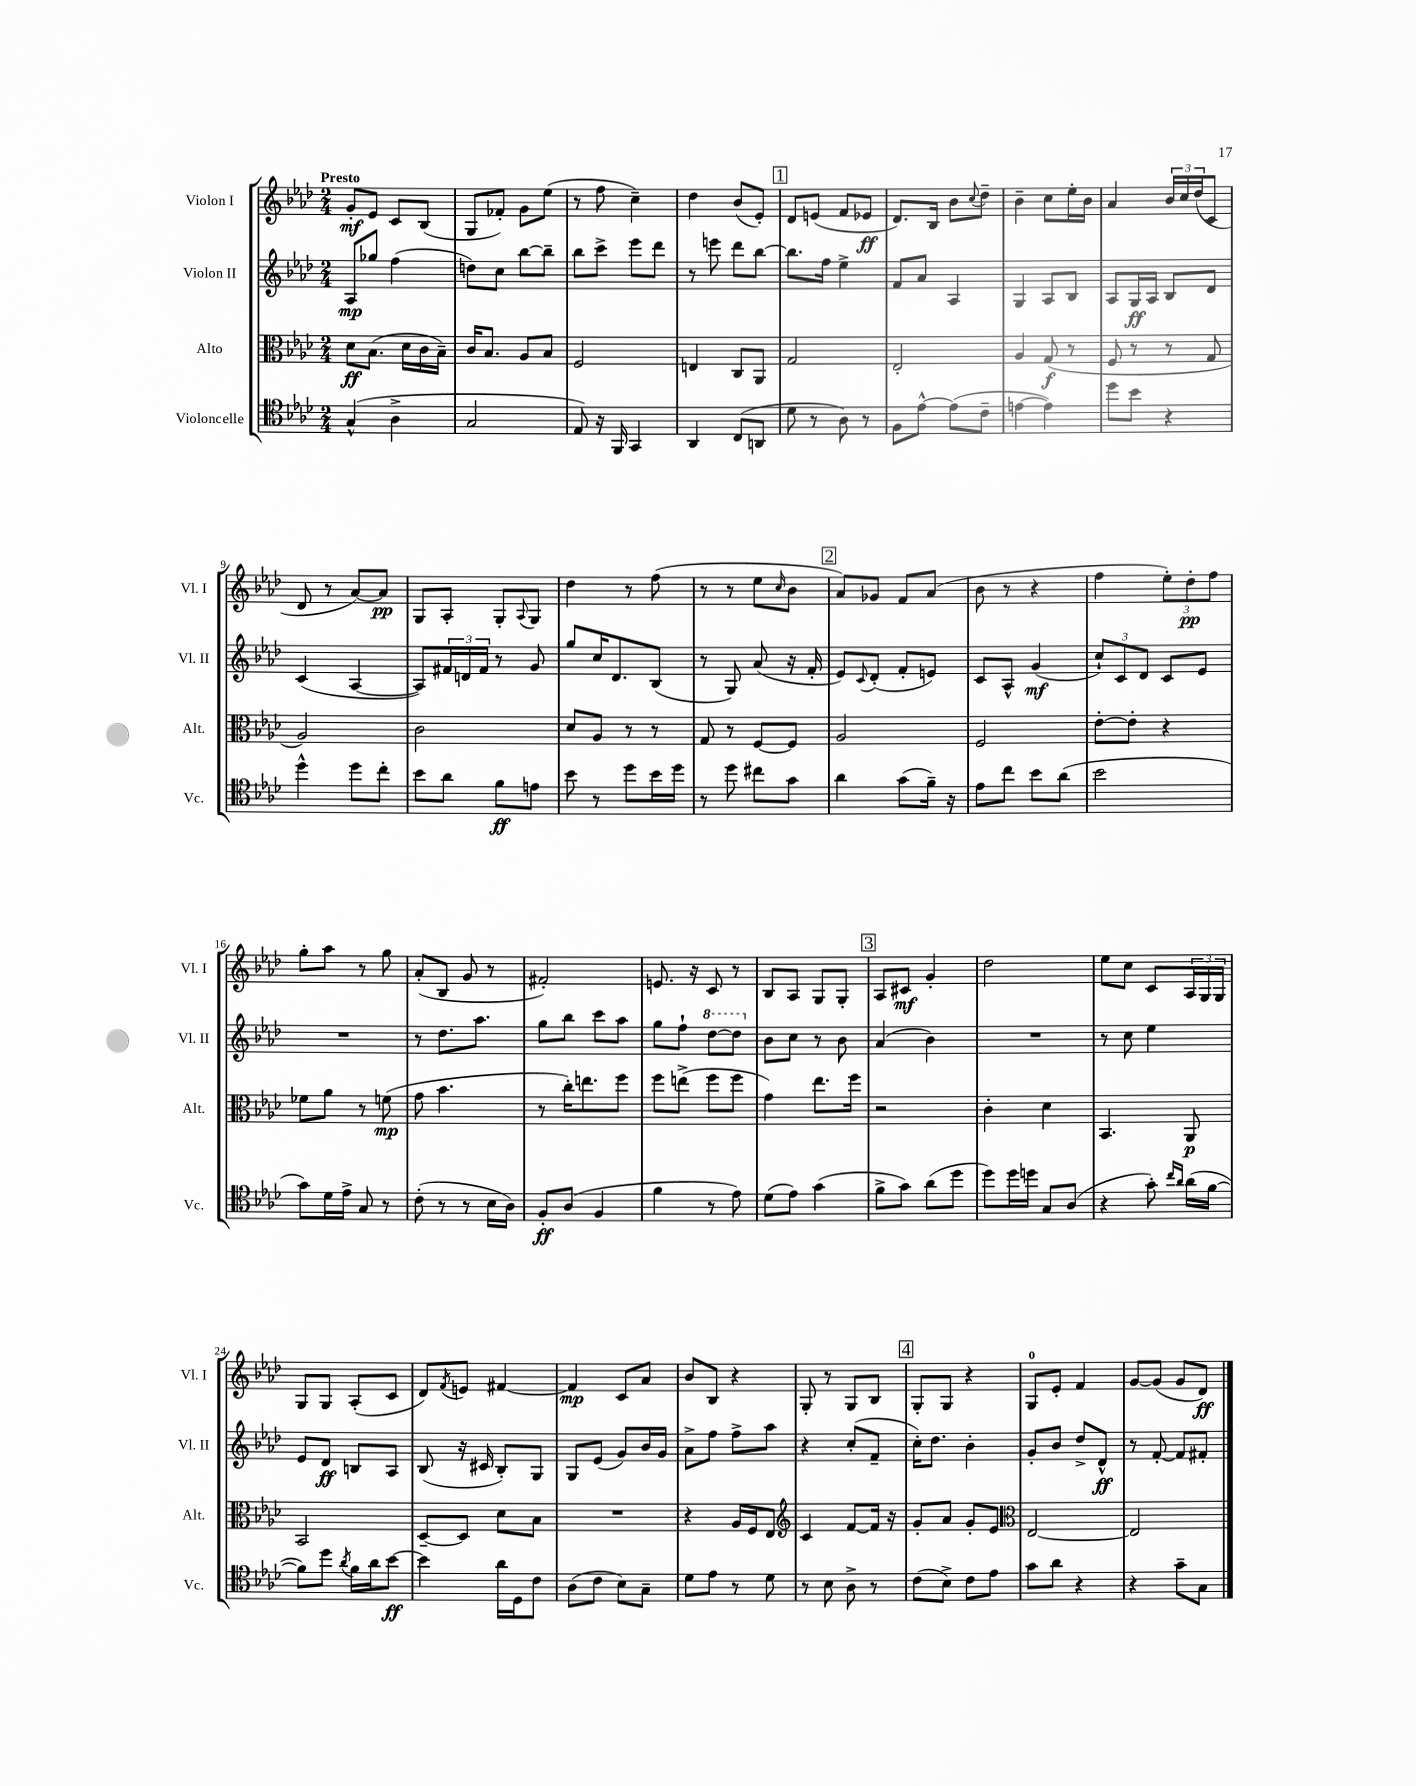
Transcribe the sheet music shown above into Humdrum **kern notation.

**kern	**dynam	**kern	**dynam	**kern	**dynam	**kern	**dynam
*part4	*part4	*part3	*part3	*part2	*part2	*part1	*part1
*staff4	*staff4	*staff3	*staff3	*staff2	*staff2	*staff1	*staff1
*I"Violoncelle	*	*I"Alto	*	*I"Violon II	*	*I"Violon I	*
*I'Vc.	*	*I'Alt.	*	*I'Vl. II	*	*I'Vl. I	*
*clefC4	*	*clefC3	*	*clefG2	*	*clefG2	*
*k[b-e-a-d-]	*	*k[b-e-a-d-]	*	*k[b-e-a-d-]	*	*k[b-e-a-d-]	*
*M2/4	*	*M2/4	*	*M2/4	*	*M2/4	*
=1	=1	=1	=1	=1	=1	=1	=1
!	!	!	!	!	!	!LO:TX:a:B:t=Presto	!
(4G^^/	.	8d-\L	ff	8A-/L	mp	8g'/L	mf
.	.	(8.B-\J	.	8gg-X/J	.	8e-/J	.
4A-^\	.	.	.	(4ff\	.	8c/L	.
.	.	16d-\LL	.	.	.	.	.
.	.	16c\	.	.	.	(8B-/J	.
.	.	16B-~\JJ)	.	.	.	.	.
=2	=2	=2	=2	=2	=2	=2	=2
2G/	.	16c/KL	.	8ddn\L)	.	8G/L	.
.	.	8.B-/J	.	.	.	.	.
.	.	.	.	8cc\J	.	8f-X'/J)	.
.	.	8A-/L	.	[8bb-\L	.	8g\L	.
.	.	8B-/J	.	8bb-~\J]	.	(8ee-\J	.
=3	=3	=3	=3	=3	=3	=3	=3
8E-/)	.	2F/	.	8bb-\L	.	8r	.
16r	.	.	.	8ccc^\J	.	8ff\	.
16FF/	.	.	.	.	.	.	.
4GG/	.	.	.	8eee-\L	.	4cc~\)	.
.	.	.	.	8ddd-\J	.	.	.
=4	=4	=4	=4	=4	=4	=4	=4
4AA-/	.	4En/	.	8r	.	4dd-\	.
.	.	.	.	8eeen\	.	.	.
(8C/L	.	8C/L	.	8ddd-\L	.	(8b-/L	.
8AAn/J	.	8AA-/J	.	[8bb-\J	.	8e-'/J)	.
!!LO:REH:place=s1:t=1
=5	=5	=5	=5	=5	=5	=5	=5
8d-\	.	2G/	.	8.bb-\L]	.	8d-/L	.
8r	.	.	.	.	.	(8en/J	.
.	.	.	.	16ff\Jk	.	.	.
8A-\)	.	.	.	4ee-^\	.	8f/L	.
8r	.	.	.	.	.	8e-X/J	ff
=6	=6	=6	=6	=6	=6	=6	=6
8F\L	.	2E-'/	.	8f/L	.	8.d-/L)	.
[8e-^^\J	.	.	.	8a-/J	.	.	.
.	.	.	.	.	.	16B-/Jk	.
(8e-\L]	.	.	.	4A-/	.	8b-\L	.
.	.	.	.	.	.	8qqcc/	.
8c~\J	.	.	.	.	.	8dd-~\J	.
=7	=7	=7	=7	=7	=7	=7	=7
[4en\	.	4A-/	.	4G/	.	4b-~\	.
4e\])	.	(8G/	f	8A-/L	.	8cc\L	.
.	.	8r	.	8B-/J	.	16ee-'\L	.
.	.	.	.	.	.	16b-\JJ	.
=8	=8	=8	=8	=8	=8	=8	=8
8dd-\L	.	8F/	.	8A-/L	.	4a-/	.
8b-\J	.	8r	.	16G/L	ff	.	.
.	.	.	.	16A-/JJ	.	.	.
4r	.	8r	.	8B-/L	.	24b-/LL	.
.	.	.	.	.	.	24cc/	.
.	.	.	.	.	.	(24dd-/J	.
.	.	8G/	.	8d-/J	.	8c/J	.
!!LO:LB:g=z
=9	=9	=9	=9	=9	=9	=9	=9
4dd-^^\	.	2A-/)	.	(4c/	.	8d-/	.
.	.	.	.	.	.	8r	.
8dd-\L	.	.	.	[4A-/	.	[8a-/L)	.
8cc'\J	.	.	.	.	.	8a-/J]	pp
=10	=10	=10	=10	=10	=10	=10	=10
8b-\L	.	2c\	.	8A-/L])	.	8G/L	.
8a-\J	.	.	.	24f#X/L	.	8A-'/J	.
.	.	.	.	24dn/	.	.	.
.	.	.	.	24f#/JJ	.	.	.
8f\L	ff	.	.	8r	.	8G'/L	.
.	.	.	.	.	.	8qqA-/	.
8en\J	.	.	.	8g/	.	8G/J	.
=11	=11	=11	=11	=11	=11	=11	=11
8b-\	.	8d-/L	.	8gg/L	.	4dd-\	.
8r	.	8A-/J	.	16cc/K	.	.	.
.	.	.	.	8.d-/	.	.	.
8dd-\L	.	8r	.	.	.	8r	.
16b-\L	.	8r	.	(8B-/J	.	(8ff\	.
16dd-\JJ	.	.	.	.	.	.	.
=12	=12	=12	=12	=12	=12	=12	=12
8r	.	8G/	.	8r	.	8r	.
8dd-\	.	8r	.	8G/)	.	8r	.
8cc#X\L	.	[8F/L	.	(8a-/	.	8ee-\L	.
.	.	.	.	.	.	16qqcc/	.
8g\J	.	8F/J]	.	16r	.	8b-\J	.
.	.	.	.	16f'/	.	.	.
!!LO:REH:place=s1:t=2
=13	=13	=13	=13	=13	=13	=13	=13
4a-\	.	2A-/	.	8e-/L)	.	8a-/L)	.
.	.	.	.	8qqc/	.	.	.
.	.	.	.	(8d-'/J	.	8g-X/J	.
(8g\L	.	.	.	8f'/L	.	8f/L	.
16f~\Jk)	.	.	.	8en/J)	.	(8a-/J	.
16r	.	.	.	.	.	.	.
=14	=14	=14	=14	=14	=14	=14	=14
8e-\L	.	2F/	.	8c/L	.	8b-\	.
8cc\J	.	.	.	8A-^^/J	.	8r	.
8b-\L	.	.	.	(4g/	mf	4r	.
(8a-\J	.	.	.	.	.	.	.
=15	=15	=15	=15	=15	=15	=15	=15
2b-\	.	[8e-'\L	.	12cc`/L)	.	4ff\	.
.	.	.	.	12c/	.	.	.
.	.	8e-'\J]	.	.	.	.	.
.	.	.	.	12d-/J	.	.	.
.	.	4r	.	8c/L	.	12ee-'\L)	.
.	.	.	.	.	.	12dd-'\	pp
.	.	.	.	8e-/J	.	.	.
.	.	.	.	.	.	12ff\J	.
!!LO:LB:g=z
=16	=16	=16	=16	=16	=16	=16	=16
8g\L)	.	8f-X\L	.	2r	.	8gg'\L	.
16d-\L	.	8a-\J	.	.	.	8aa-\J	.
16e-^\JJ	.	.	.	.	.	.	.
8G/	.	8r	.	.	.	8r	.
8r	.	(8fn\	mp	.	.	8gg\	.
=17	=17	=17	=17	=17	=17	=17	=17
(8c'\	.	8g\	.	8r	.	(8a-'/L	.
8r	.	4.b-\	.	8.dd-\L	.	8B-/J	.
8r	.	.	.	.	.	8g/	.
.	.	.	.	8.aa-\J	.	.	.
16B-\LL	.	.	.	.	.	8r	.
16A-\JJ)	.	.	.	.	.	.	.
=18	=18	=18	=18	=18	=18	=18	=18
8F'/L	ff	8r	.	8gg\L	.	2f#X'/)	.
(8A-/J	.	16cc'\KL)	.	8bb-\J	.	.	.
.	.	8.een\	.	.	.	.	.
4F/	.	.	.	8ccc\L	.	.	.
.	.	8ff\J	.	8aa-\J	.	.	.
=19	=19	=19	=19	=19	=19	=19	=19
4f\	.	8ff\L	.	8gg\L	.	8.en/	.
.	.	(8een^\J	.	8ff`\J	.	.	.
.	.	.	.	.	.	16r	.
*	*	*	*	*8va	*	*	*
8r	.	8ff\L	.	[8ddd-\L	.	8c/	.
8e-\)	.	8ff\J	.	8ddd-\J]	.	8r	.
=20	=20	=20	=20	=20	=20	=20	=20
*	*	*	*	*X8va	*	*	*
(8d-\L	.	4g\)	.	8b-\L	.	8B-/L	.
8e-\J)	.	.	.	8cc\J	.	8A-/J	.
(4g\	.	8.ee-\L	.	8r	.	8G/L	.
.	.	.	.	8b-\	.	8G'/J	.
.	.	16ff\Jk	.	.	.	.	.
!!LO:REH:place=s1:t=3
=21	=21	=21	=21	=21	=21	=21	=21
8f^\L	.	2r	.	(4a-/	.	8A-/L	.
8g\J)	.	.	.	.	.	8c#X/J	mf
(8a-\L	.	.	.	4b-\)	.	4g'/	.
8dd-\J	.	.	.	.	.	.	.
=22	=22	=22	=22	=22	=22	=22	=22
8dd-\L)	.	4c'\	.	2r	.	2dd-\	.
16dd-\L	.	.	.	.	.	.	.
16ddn\JJ	.	.	.	.	.	.	.
8G/L	.	4d-\	.	.	.	.	.
(8A-/J	.	.	.	.	.	.	.
=23	=23	=23	=23	=23	=23	=23	=23
4r	.	4.BB-/	.	8r	.	8ee-\L	.
.	.	.	.	8cc\	.	8cc\J	.
8g'\)	.	.	.	4ee-\	.	8c/L	.
16qqcc/LL	.	.	.	.	.	.	.
16qqa-/JJ	.	.	.	.	.	.	.
(16a-\LL	.	8AA-/	p	.	.	24A-/L	.
.	.	.	.	.	.	24G/	.
[16f\JJ	.	.	.	.	.	.	.
.	.	.	.	.	.	24G/JJ	.
!!LO:LB:g=z
=24	=24	=24	=24	=24	=24	=24	=24
8f\L])	.	2BB-/	.	8e-/L	.	8G/L	.
8dd-\J	.	.	.	8d-/J	ff	8G/J	.
8qa-/	.	.	.	.	.	.	.
16f\LL	.	.	.	8Bn/L	.	(8A-'/L	.
16a-\J	.	.	.	.	.	.	.
[8b-\J	ff	.	.	8A-/J	.	8c/J	.
=25	=25	=25	=25	=25	=25	=25	=25
4b-\]	.	[8D-~/L	.	(8B-/	.	8d-/L)	.
.	.	.	.	.	.	8qf/	.
.	.	8D-/J]	.	16r	.	8en/J	.
.	.	.	.	16c#X/	.	.	.
16a-\LL	.	8d-\L	.	8B-'/L)	.	[4f#X/	.
16D-\J	.	.	.	.	.	.	.
8c\J	.	8B-\J	.	8G/J	.	.	.
=26	=26	=26	=26	=26	=26	=26	=26
(8A-\L	.	2r	.	8G/L	.	4f#/]	mp
8c\J	.	.	.	(8e-/J	.	.	.
8B-\L)	.	.	.	8g/L)	.	8c/L	.
8G~\J	.	.	.	16b-/L	.	8a-/J	.
.	.	.	.	16g/JJ	.	.	.
=27	=27	=27	=27	=27	=27	=27	=27
8d-\L	.	4r	.	8a-^\L	.	8b-/L	.
8e-\J	.	.	.	8ff\J	.	8B-/J	.
8r	.	16A-/LL	.	8ff^\L	.	4r	.
.	.	16F/J	.	.	.	.	.
8d-\	.	8E-/J	.	8aa-\J	.	.	.
=28	=28	=28	=28	=28	=28	=28	=28
*	*	*clefG2	*	*	*	*	*
8r	.	4c/	.	4r	.	8G'/	.
8B-\	.	.	.	.	.	8r	.
8A-^\	.	[8f/L	.	(8cc'/L	.	8G/L	.
8r	.	16f/Jk]	.	8f~/J	.	8B-/J	.
.	.	16r	.	.	.	.	.
!!LO:REH:place=s1:t=4
=29	=29	=29	=29	=29	=29	=29	=29
(8c\L	.	8g'/L	.	16cc'\KL)	.	8G'/L	.
.	.	.	.	8.dd-\J	.	.	.
8B-^\J)	.	8a-/J	.	.	.	8G/J	.
8c\L	.	8g'/L	.	4b-'\	.	4r	.
8e-\J	.	8e-/J	.	.	.	.	.
=30	=30	=30	=30	=30	=30	=30	=30
*	*	*clefC3	*	*	*	*	*
8g\L	.	[2E-/	.	8g'/L	.	8G/L	.
8a-\J	.	.	.	8b-/J	.	8e-'/J	.
4r	.	.	.	8dd-^/L	.	4f/	.
.	.	.	.	8d-^^/J	ff	.	.
=31	=31	=31	=31	=31	=31	=31	=31
4r	.	2E-/]	.	8r	.	[8g/L	.
.	.	.	.	[8f'/	.	(8g/J]	.
8g~\L	.	.	.	8f/L]	.	8g/L	.
8G\J	.	.	.	8f#X'/J	.	8d-/J)	ff
==	==	==	==	==	==	==	==
*-	*-	*-	*-	*-	*-	*-	*-
